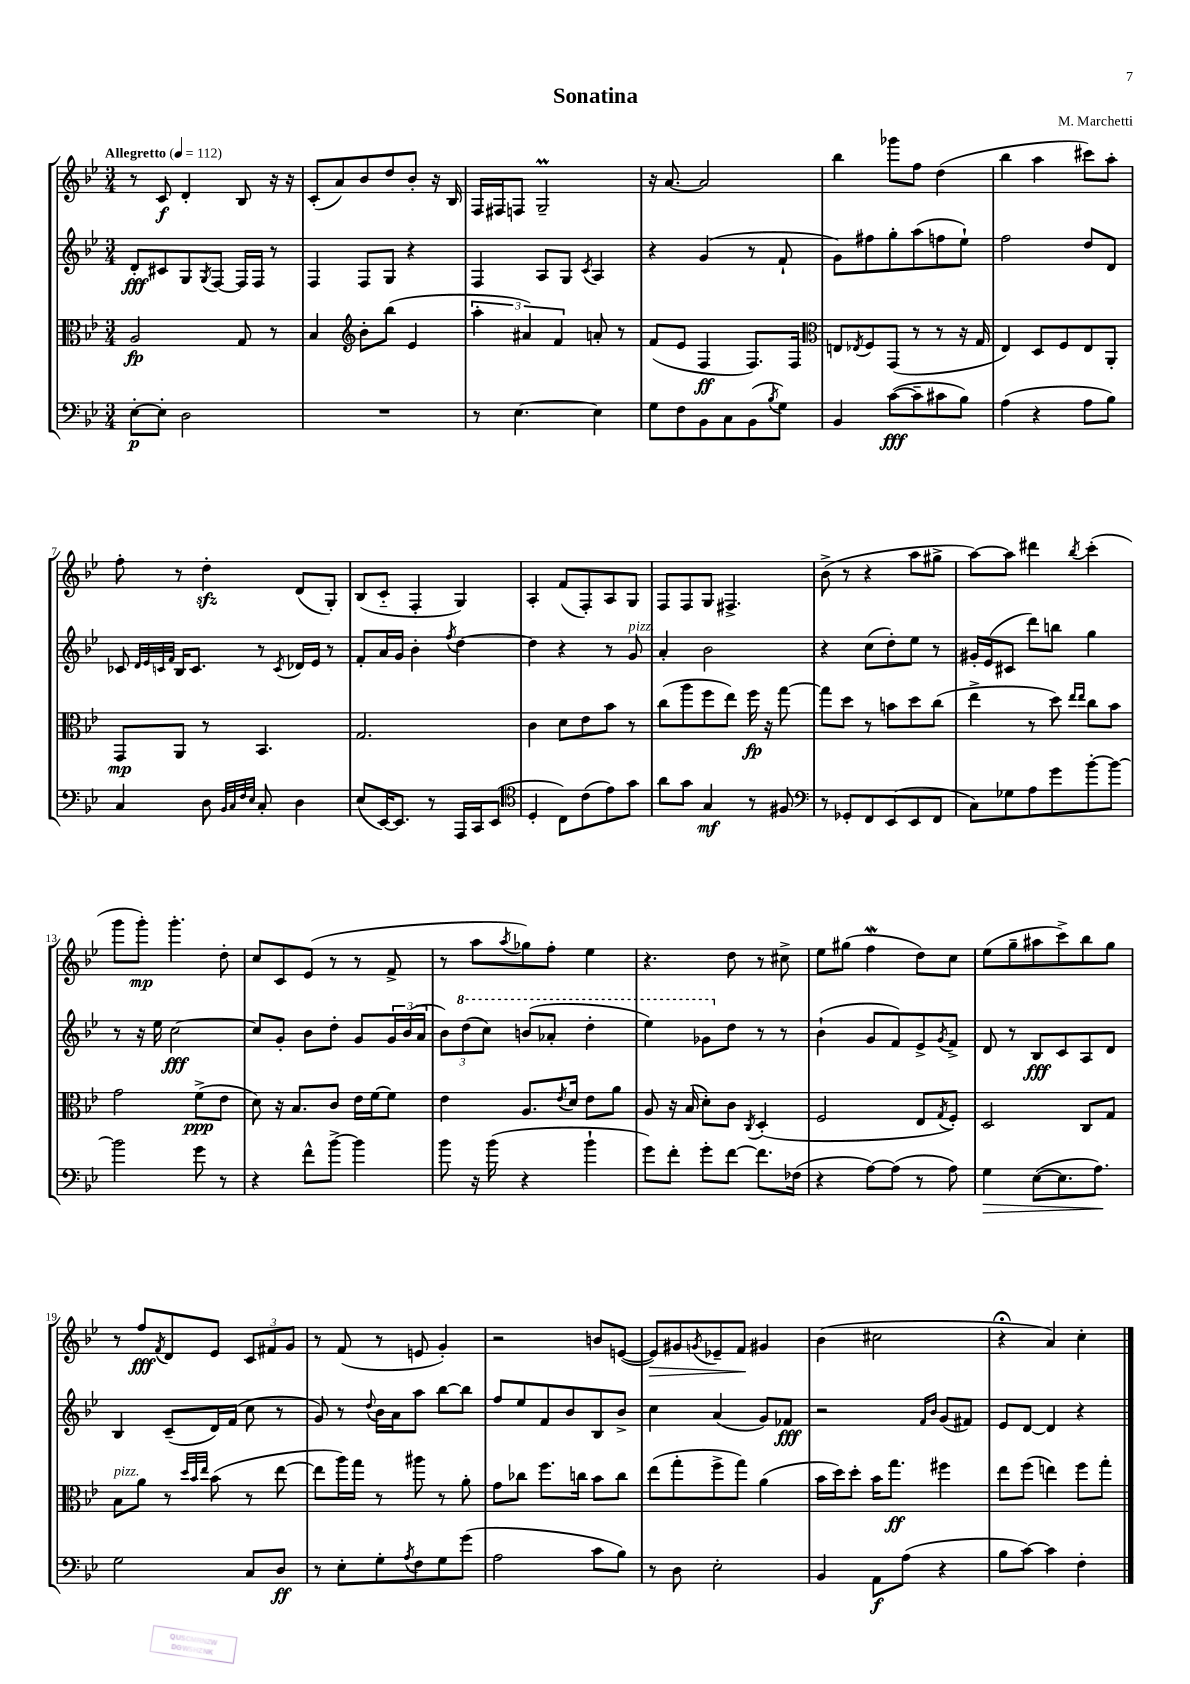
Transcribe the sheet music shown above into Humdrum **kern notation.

**kern	**dynam	**kern	**dynam	**kern	**dynam	**kern	**dynam
*part4	*part4	*part3	*part3	*part2	*part2	*part1	*part1
*staff4	*staff4	*staff3	*staff3	*staff2	*staff2	*staff1	*staff1
*clefF4	*	*clefC3	*	*clefG2	*	*clefG2	*
*k[b-e-]	*	*k[b-e-]	*	*k[b-e-]	*	*k[b-e-]	*
*M3/4	*	*M3/4	*	*M3/4	*	*M3/4	*
*MM112	*	*MM112	*	*MM112	*	*MM112	*
=1	=1	=1	=1	=1	=1	=1	=1
!	!	!	!	!	!	!LO:TX:a:B:t=Allegretto	!
[8E-'\L	p	2A/	fp	8d'/L	fff	8r	.
8E-'\J]	.	.	.	8c#X/	.	8c/	f
2D\	.	.	.	8G/	.	4d'/	.
.	.	.	.	8qG/	.	.	.
.	.	.	.	[8F/J	.	.	.
.	.	8G/	.	16F/LL]	.	8B-/	.
.	.	.	.	16F/JJ	.	.	.
.	.	8r	.	8r	.	16r	.
.	.	.	.	.	.	16r	.
=2	=2	=2	=2	=2	=2	=2	=2
2.r	.	4B-/	.	4F/	.	(8c'/L	.
.	.	.	.	.	.	8a/)	.
*	*	*clefG2	*	*	*	*	*
.	.	8b-'\L	.	8F/L	.	8b-/	.
.	.	(8bb-\J	.	8G/J	.	8dd/	.
.	.	4e-/	.	4r	.	8b-'/J	.
.	.	.	.	.	.	16r	.
.	.	.	.	.	.	16B-/	.
=3	=3	=3	=3	=3	=3	=3	=3
8r	.	6aa'\	.	4F/	.	16F/LL	.
.	.	.	.	.	.	16F#X/J	.
[4.E-\	.	.	.	.	.	8Fn/J	.
.	.	6a#X/)	.	.	.	.	.
.	.	.	.	8A/L	.	2GM~/	.
.	.	6f/	.	.	.	.	.
.	.	.	.	8G/J	.	.	.
.	.	.	.	8qc/	.	.	.
4E-\]	.	8an'/	.	4A/	.	.	.
.	.	8r	.	.	.	.	.
=4	=4	=4	=4	=4	=4	=4	=4
8G\L	.	(8f/L	.	4r	.	16r	.
.	.	.	.	.	.	[8.a/	.
8F\	.	8e-/J	.	.	.	.	.
8BB-\	.	4F/	ff	(4g/	.	2a/]	.
8C\	.	.	.	.	.	.	.
(8BB-\	.	8.F/L)	.	8r	.	.	.
8qB-/	.	.	.	.	.	.	.
8G\J)	.	.	.	8f`/	.	.	.
.	.	16F/Jk	.	.	.	.	.
=5	=5	=5	=5	=5	=5	=5	=5
*	*	*clefC3	*	*	*	*	*
4BB-/	.	8En/L	.	8g\L)	.	4bb-\	.
.	.	8qE-X/	.	.	.	.	.
.	.	8F/	.	8ff#X\	.	.	.
([8c\L	fff	(8GG/J	.	8gg'\	.	8ggg-X\L	.
8c~\]	.	8r	.	(8aa\	.	8ff\J	.
8c#X\	.	8r	.	8ffn\	.	(4dd\	.
8B-\J)	.	16r	.	8ee-`\J)	.	.	.
.	.	16G/	.	.	.	.	.
=6	=6	=6	=6	=6	=6	=6	=6
(4A\	.	4E-/)	.	2ff\	.	4bb-\	.
4r	.	8D/L	.	.	.	4aa\	.
.	.	8F/	.	.	.	.	.
8A\L	.	8E-/	.	8dd/L	.	8ccc#X\L)	.
8B-\J)	.	8AA'/J	.	8d/J	.	8aa'\J	.
!!LO:LB:g=z
=7	=7	=7	=7	=7	=7	=7	=7
4C/	.	8GG/L	mp	8c-X/	.	8ff'\	.
.	.	.	.	32qqd/LLL	.	.	.
.	.	.	.	32qqe-/	.	.	.
.	.	.	.	32qqcn/	.	.	.
.	.	.	.	32qqf/JJJ	.	.	.
.	.	8AA/J	.	16B-/KL	.	8r	.
.	.	.	.	8.c/J	.	.	.
8D\	.	8r	.	.	.	4ddzz'\	.
32qqBB-/LLL	.	.	.	.	.	.	.
32qqC/	.	.	.	.	.	.	.
32qqF/	.	.	.	.	.	.	.
32qqE-/JJJ	.	.	.	.	.	.	.
8C'/	.	4.BB-/	.	8r	.	.	.
.	.	.	.	8qc/	.	.	.
4D\	.	.	.	16d-X/LL	.	(8d/L	.
.	.	.	.	16e-/JJ	.	.	.
.	.	.	.	8r	.	8G'/J)	.
=8	=8	=8	=8	=8	=8	=8	=8
(8E-/L	.	2.G/	.	8f'/L	.	(8B-/L	.
[16EE-/K)	.	.	.	16a/L	.	8c/J	.
8.EE-/J]	.	.	.	16g/JJ	.	.	.
.	.	.	.	4b-'\	.	4F'/	.
8r	.	.	.	.	.	.	.
.	.	.	.	8qff/	.	.	.
16AAA/LL	.	.	.	[4dd\	.	4G/)	.
16CC/J	.	.	.	.	.	.	.
(8EE-/J	.	.	.	.	.	.	.
=9	=9	=9	=9	=9	=9	=9	=9
*clefC4	*	*	*	*	*	*	*
4D'/	.	4c\	.	4dd\]	.	4A'/	.
8C\L)	.	8d\L	.	4r	.	(8f/L	.
(8c\	.	8e-\	.	.	.	8F'/)	.
8e-\)	.	8b-\J	.	8r	.	8A/	.
!	!	!	!	!LO:TX:a:i:t=pizz.	!	!	!
8g\J	.	8r	.	8g/	.	8G/J	.
=10	=10	=10	=10	=10	=10	=10	=10
8a\L	.	(8cc\L	.	4a'/	.	8F/L	.
8g\J	.	8aa\	.	.	.	8F/	.
4G/	mf	8ff\	.	2b-\	.	8G/J	.
.	.	8ee-\J)	.	.	.	4.F#X^/	.
8r	.	16ff\	fp	.	.	.	.
.	.	16r	.	.	.	.	.
8F#X/	.	[8gg\	.	.	.	.	.
=11	=11	=11	=11	=11	=11	=11	=11
*clefF4	*	*	*	*	*	*	*
8r	.	8gg\L]	.	4r	.	(8b-^\	.
8GG-X'/L	.	8dd\J	.	.	.	8r	.
8FF/	.	8r	.	(8cc\L	.	4r	.
(8EE-/	.	8bn\L	.	8dd'\)	.	.	.
8EE-/	.	8dd\	.	8ee-\J	.	8aa\L	.
8FF/J	.	(8cc\J	.	8r	.	8gg#X^\J	.
=12	=12	=12	=12	=12	=12	=12	=12
8C\L)	.	4ee-^\	.	16g#X'/LL	.	[8aa\L)	.
.	.	.	.	(16e-/J	.	.	.
8G-X\	.	.	.	8c#X/J	.	8aa\J]	.
8A\	.	8r	.	8ddd\L)	.	4ddd#X\	.
8g\	.	8dd\)	.	8bbn\J	.	.	.
.	.	16qqee-/LL	.	.	.	.	.
.	.	16qqee-/JJ	.	.	.	8qbb-/	.
[8b-'\	.	8cc\L	.	4gg\	.	(4ccc'\	.
8b-\J_	.	8b-\J	.	.	.	.	.
!!LO:LB:g=z
=13	=13	=13	=13	=13	=13	=13	=13
2b-\]	.	2g\	.	8r	.	8ggg\L	.
.	.	.	.	16r	.	8ggg'\J)	mp
.	.	.	.	16ee-\	.	.	.
.	.	.	.	[2cc\	fff	4.ggg'\	.
8g\	.	(8f^\L	ppp	.	.	.	.
8r	.	8e-\J	.	.	.	8dd'\	.
=14	=14	=14	=14	=14	=14	=14	=14
4r	.	8d\)	.	8cc/L]	.	8cc/L	.
.	.	16r	.	8g'/J	.	8c/	.
.	.	8.B-/L	.	.	.	.	.
8f^^\L	.	.	.	8b-\L	.	(8e-/J	.
[8b-^\J	.	8c/J	.	8dd'\J	.	8r	.
4b-\]	.	16e-\LL	.	8g/L	.	8r	.
.	.	[16f\J	.	.	.	.	.
.	.	8f\J]	.	24g/L	.	8f^/	.
.	.	.	.	(24b-/	.	.	.
.	.	.	.	24a/JJ	.	.	.
=15	=15	=15	=15	=15	=15	=15	=15
8b-\	.	4e-\	.	12b-\L)	.	8r	.
*	*	*	*	*8va	*	*	*
.	.	.	.	(12ddd\	.	.	.
16r	.	.	.	.	.	8aa\L	.
.	.	.	.	12ccc\J)	.	.	.
(16b-\	.	.	.	.	.	.	.
.	.	.	.	.	.	8qaa/	.
4r	.	8.A/L	.	(8bbn/L	.	8gg-X\)	.
.	.	.	.	8aa-X'/J	.	8ff'\J	.
.	.	8qe-/	.	.	.	.	.
.	.	16d/Jk	.	.	.	.	.
4b-`\	.	8e-\L	.	4ddd'\	.	4ee-\	.
.	.	8a\J	.	.	.	.	.
=16	=16	=16	=16	=16	=16	=16	=16
8g\L)	.	8A/	.	4eee-\)	.	4.r	.
8f'\J	.	16r	.	.	.	.	.
.	.	(16B-/	.	.	.	.	.
8g'\L	.	8d'\L)	.	8gg-X\L	.	.	.
*	*	*	*	*X8va	*	*	*
[8f\J	.	8c\J	.	8dd\J	.	8dd\	.
.	.	8qC/	.	.	.	.	.
8.f\L]	.	(4D'/	.	8r	.	8r	.
.	.	.	.	8r	.	8cc#X^\	.
(16F-X\Jk	.	.	.	.	.	.	.
=17	=17	=17	=17	=17	=17	=17	=17
4r	.	2F/	.	(4b-`\	.	8ee-\L	.
.	.	.	.	.	.	(8gg#X\J	.
[8A\L)	.	.	.	8g/L	.	4ffW\	.
(8A\J]	.	.	.	8f/)	.	.	.
8r	.	8E-/L	.	8e-^/	.	8dd\L)	.
.	.	8qG/	.	8qg/	.	.	.
8A\)	.	8F'/J)	.	8f^/J	.	8cc\J	.
=18	=18	=18	=18	=18	=18	=18	=18
!	!LO:HP:b	!	!	!	!	!	!
4G\	>	2D/	.	8d/	.	(8ee-\L	.
.	.	.	.	8r	.	8gg~\	.
([8E-\L	.	.	.	8B-/L	fff	8aa#X\	.
8.E-\]	.	.	.	8c/	.	8ccc^\)	.
.	.	8C/L	.	8A/	.	8bb-\	.
8.A\J)	.	.	.	.	.	.	.
.	.	8G/J	.	8d/J	.	8gg\J	.
.	]	.	.	.	.	.	.
!!LO:LB:g=z
=19	=19	=19	=19	=19	=19	=19	=19
!	!	!LO:TX:a:i:t=pizz.	!	!	!	!	!
2G\	.	8B-\L	.	4B-/	.	8r	.
.	.	8a\J	.	.	.	8ff/L	fff
.	.	.	.	.	.	8qf/	.
.	.	8r	.	(8c~/L	.	8d/	.
.	.	32qqdd/LLL	.	.	.	.	.
.	.	32qqb-/	.	.	.	.	.
.	.	32qqee-/JJJ	.	.	.	.	.
.	.	(8b-\	.	16d/L)	.	8e-/J	.
.	.	.	.	(16f/JJ	.	.	.
8C/L	.	8r	.	8cc\	.	12c/L	.
.	.	.	.	.	.	12f#X/	.
8D/J	ff	[8ee-\	.	8r	.	.	.
.	.	.	.	.	.	12g/J	.
=20	=20	=20	=20	=20	=20	=20	=20
8r	.	8ee-\L]	.	8g/)	.	8r	.
8E-'\L	.	16aa\L)	.	8r	.	(8f/	.
.	.	16gg\JJ	.	.	.	.	.
.	.	.	.	8qqdd/	.	.	.
8G'\	.	8r	.	16b-\LL	.	8r	.
.	.	.	.	16a\J	.	.	.
8qA/	.	.	.	.	.	.	.
8F\	.	8aa#X\	.	8aa\J	.	8en/	.
8G\	.	8r	.	[8bb-\L	.	4g'/)	.
(8g\J	.	8a'\	.	8bb-\J]	.	.	.
=21	=21	=21	=21	=21	=21	=21	=21
2A\	.	8g\L	.	8ff/L	.	2r	.
.	.	8cc-X\J	.	8ee-/	.	.	.
.	.	8.ff\L	.	8f/	.	.	.
.	.	.	.	8b-/	.	.	.
.	.	16ccn\Jk	.	.	.	.	.
8c\L	.	8b-\L	.	8B-/	.	8bn/L	.
8B-\J)	.	8cc\J	.	8b-^/J	.	([8en/J	.
=22	=22	=22	=22	=22	=22	=22	=22
!	!	!	!	!	!	!	!LO:HP:b
8r	.	(8ee-\L	.	4cc\	.	8e/L])	>
8D\	.	8gg'\	.	.	.	8g#X/	.
.	.	.	.	.	.	8qgn/	.
2E-'\	.	8ff^\	.	(4a/	.	8e-X~/	.
.	.	8gg\J)	.	.	.	8f/J	.
.	.	(4a\	.	8g/L)	.	4g#X/	]
.	.	.	.	8f-X/J	fff	.	.
=23	=23	=23	=23	=23	=23	=23	=23
4BB-/	.	16b-\LL	.	2r	.	(4b-\	.
.	.	16dd\J)	.	.	.	.	.
.	.	8dd'\J	.	.	.	.	.
8AA\L	f	16b-\KL	.	.	.	2cc#X\	.
.	.	8.gg\J	ff	.	.	.	.
(8A\J	.	.	.	.	.	.	.
.	.	.	.	16qqf/LL	.	.	.
.	.	.	.	16qqb-/JJ	.	.	.
4r	.	4ff#X\	.	(8g/L	.	.	.
.	.	.	.	8f#X/J)	.	.	.
=24	=24	=24	=24	=24	=24	=24	=24
8B-\L	.	8ee-\L	.	8e-/L	.	4r;<	.
[8c\J)	.	(8ff\J	.	[8d/J	.	.	.
4c\]	.	4een\)	.	4d/]	.	4a/)	.
4F'\	.	8ff\L	.	4r	.	4cc'\	.
.	.	8gg'\J	.	.	.	.	.
==	==	==	==	==	==	==	==
*-	*-	*-	*-	*-	*-	*-	*-
